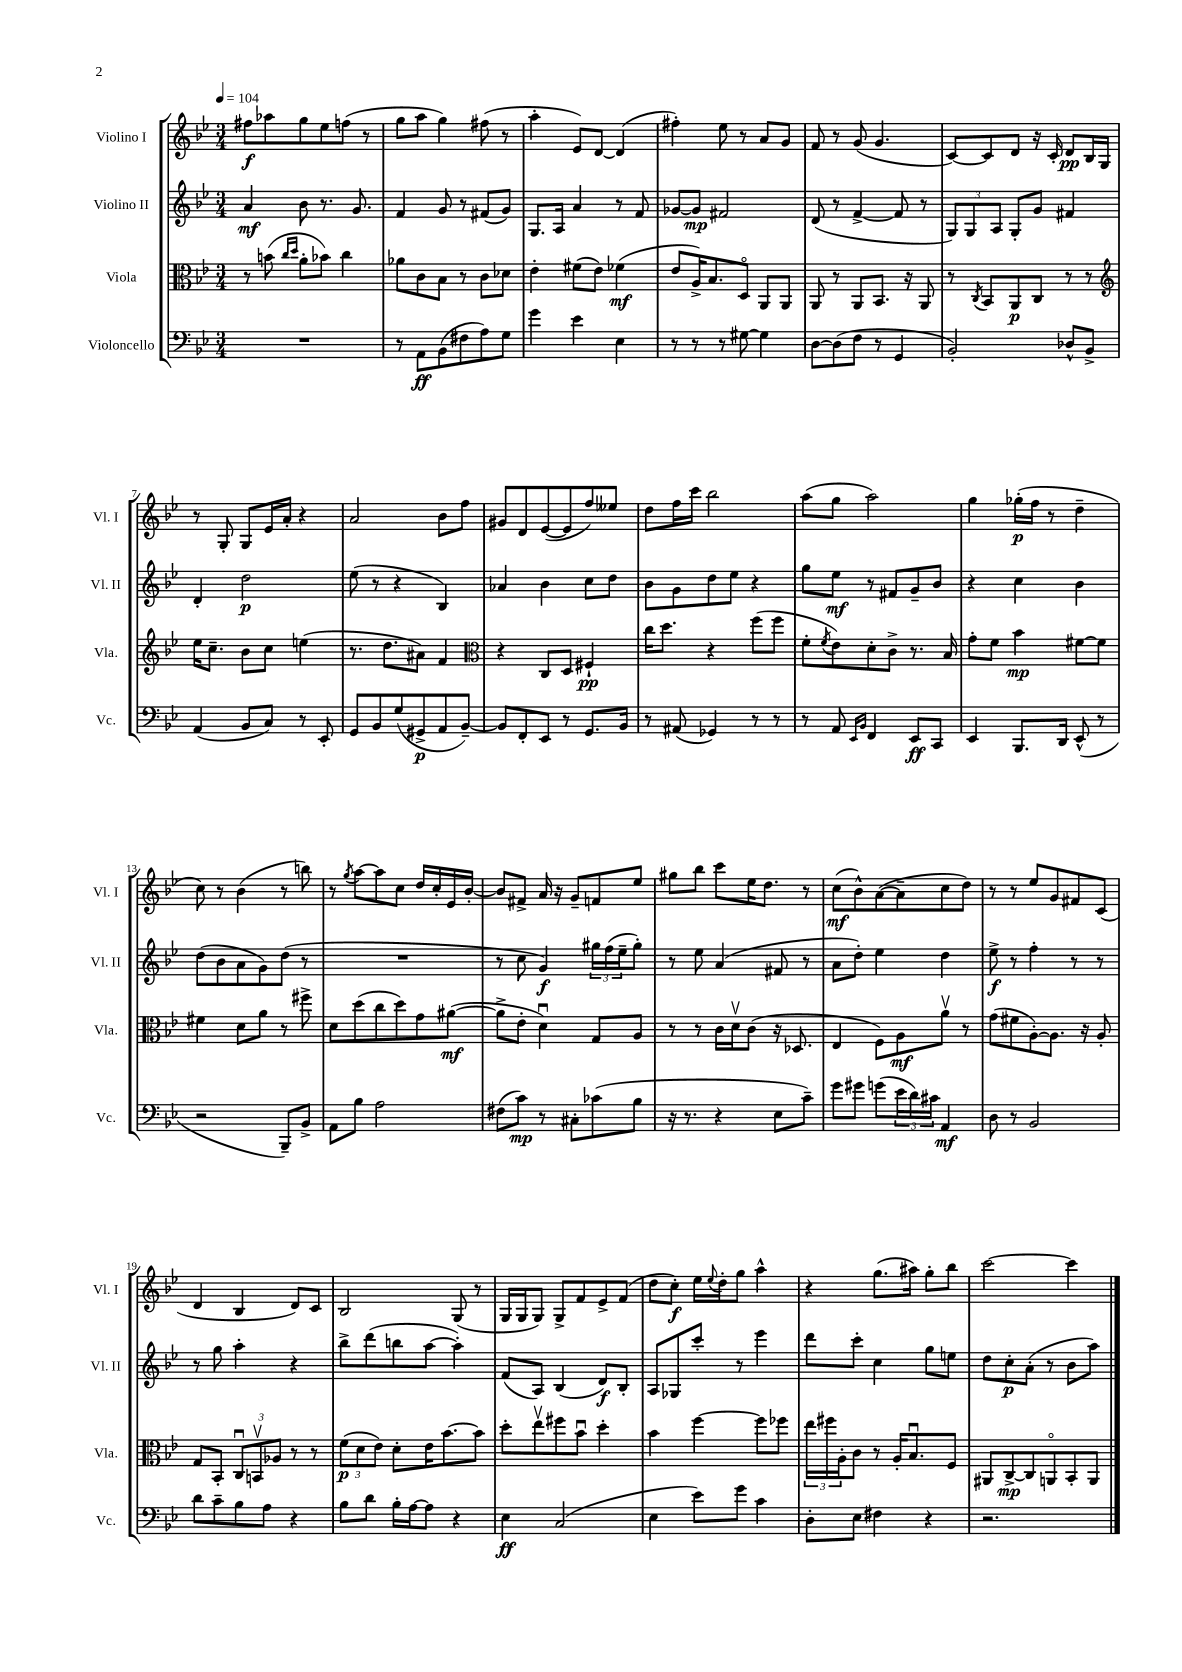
<<
\new StaffGroup <<
\new Staff = "s0" \with { instrumentName = "Violino I" shortInstrumentName = "Vl. I" } {
    \clef treble \key bes \major \numericTimeSignature \time 3/4 \tempo 4 = 104
    fis''8\f aes''8 g''8 ees''8 f''8( r8 |
    g''8 a''8 g''4) fis''8( r8 |
    a''4-. ees'8) d'8~ d'4( |
    fis''4-.) ees''8 r8 a'8 g'8 |
    f'8 r8 g'8( g'4. |
    c'8~) c'8 d'8 r16 c'16-. d'8\pp bes16 g16 |
    r8 g8-. g8 ees'16 a'16-. r4 |
    a'2 bes'8 f''8 |
    gis'8 d'8 ees'8~( ees'8 f''8) eeses''8 |
    d''8 f''16 c'''16 bes''2 |
    a''8( g''8 a''2) |
    g''4 ges''16-.\p( f''16 r8 d''4-- |
    c''8) r8 bes'4( r8 b''8) |
    r8 \acciaccatura { g''8 } a''8~ a''8 c''8 d''16 c''16-. ees'16 bes'16~-. |
    bes'8 fis'8-> a'16 r16 g'8-- f'8 ees''8 |
    gis''8 bes''8 c'''8 ees''16 d''8. r8 |
    c''8\mf( bes'8-^) a'8~( a'8-- c''8 d''8) |
    r8 r8 ees''8 g'8 fis'8 c'8( |
    d'4 bes4 d'8) c'8 |
    bes2 g8( r8 |
    g16 g16 g8) g8-> f'8 ees'8-> f'8( |
    d''8 c''8-.\f) ees''16 \appoggiatura { ees''8 } d''16-. g''8 a''4-^ |
    r4 g''8.( ais''16) g''8-. bes''8 |
    c'''2~ c'''4 \bar "|." |
}
\new Staff = "s1" \with { instrumentName = "Violino II" shortInstrumentName = "Vl. II" } {
    \clef treble \key bes \major \numericTimeSignature \time 3/4
    a'4\mf bes'8 r8. g'8. |
    f'4 g'8 r8 fis'8( g'8) |
    g8. a16 a'4 r8 f'8 |
    ges'8~ ges'8\mp fis'2 |
    d'8( r8 f'4~-> f'8 r8 |
    \tuplet 3/2 { g8) g8 a8 } g8-. g'8 fis'4 |
    d'4-. d''2\p |
    ees''8( r8 r4 bes4) |
    aes'4 bes'4 c''8 d''8 |
    bes'8 g'8 d''8 ees''8 r4 |
    g''8 ees''8\mf r8 fis'8 g'8-- bes'8 |
    r4 c''4 bes'4 |
    d''8( bes'8 a'8 g'8) d''8( r8 |
    R2. |
    r8 c''8 g'4\f) \tuplet 3/2 { gis''16 f''16( ees''16-- } gis''8-.) |
    r8 ees''8 a'4( fis'8 r8 |
    a'8 d''8-.) ees''4 d''4 |
    ees''8->\f r8 f''4-. r8 r8 |
    r8 g''8 a''4-. r4 |
    bes''8-> d'''8( b''8 a''8~ a''4-.) |
    f'8( a8) bes4( d'8\f) bes8-. |
    a8 ges8 c'''8-. r8 ees'''4 |
    d'''8 c'''8-. c''4 g''8 e''8 |
    d''8 c''8-.\p a'8-.( r8 bes'8 a''8) \bar "|." |
}
\new Staff = "s2" \with { instrumentName = "Viola" shortInstrumentName = "Vla." } {
    \clef alto \key bes \major \numericTimeSignature \time 3/4
    r8 b'8( \grace { c''16 d''16 } a'8-. bes'8) c''4 |
    aes'8 c'8 bes8 r8 c'8 des'8 |
    ees'4-. fis'8( ees'8) fes'4\mf( |
    ees'8 a16->) bes8. d8\flageolet a,8 a,8 |
    a,8 r8 a,8 bes,8. r16 a,8 |
    r8 \acciaccatura { c8 } bes,8 a,8\p c8 r8 r8 |
    \clef treble ees''16 c''8.-- bes'8 c''8 e''4( |
    r8. d''8. ais'8) f'4 |
    \clef alto r4 c8 d8 fis4-!\pp |
    c''16 d''8. r4 f''8( f''8 |
    f'8-. \acciaccatura { f'8 } ees'8) d'8-. c'8-> r8. bes16 |
    g'8-. f'8 bes'4\mp fis'8~ fis'8 |
    fis'4 d'8 a'8 r8 fis''8-> |
    d'8 d''8( c''8 d''8) g'8 ais'8~\mf( |
    ais'8-> ees'8-. d'4\downbow) g8 a8 |
    r8 r8 c'16 d'16\upbow c'8( r16 des8. |
    ees4 f8) a8\mf a'8\upbow r8 |
    g'8( fis'8 a8~-.) a8. r16 a8-. |
    g8 bes,8-. \tuplet 3/2 { c8\downbow b,8\upbow aes8 } r8 r8 |
    \tuplet 3/2 { f'8\p( d'8 ees'8) } d'8-. ees'16 bes'8.~ bes'8 |
    d''8-. ees''8\upbow fis''8 bes'8\downbow d''4-. |
    bes'4 f''4~ f''8 fes''8 |
    \tuplet 3/2 { ees''16 fis''16 a16-. } c'8 r8 a16-. bes8.\downbow f8 |
    ais,8 c8~->\mp c8 a,8\flageolet bes,8-. a,8 \bar "|." |
}
\new Staff = "s3" \with { instrumentName = "Violoncello" shortInstrumentName = "Vc." } {
    \clef bass \key bes \major \numericTimeSignature \time 3/4
    R2. |
    r8 a,8\ff bes,8( fis8 a8) g8 |
    g'4 ees'4 ees4 |
    r8 r8 r8 gis8~ gis4 |
    d8~ d8( f8 r8 g,4 |
    bes,2-.) des8-^ bes,8-> |
    a,4( bes,8 c8) r8 ees,8-. |
    g,8 bes,8 g8( gis,8->\p a,8 bes,8~--) |
    bes,8 f,8-. ees,8 r8 g,8. bes,16 |
    r8 ais,8( ges,4) r8 r8 |
    r8 a,8 \grace { ees,16 bes,16 } f,4 ees,8\ff c,8 |
    ees,4 bes,,8. d,16 ees,8-^( r8 |
    r2 bes,,8--) bes,8-> |
    a,8 bes8 a2 |
    fis8( c'8\mp) r8 cis8-. ces'8( bes8 |
    r16 r8. r4 ees8 c'8--) |
    g'8 gis'8 g'8( \tuplet 3/2 { ees'16 d'16) cis'16 } a,4\mf |
    d8 r8 bes,2 |
    d'8 c'8-- bes8 a8 r4 |
    bes8 d'8 bes16-. a16~ a8 r4 |
    ees4\ff c2( |
    ees4 ees'8) g'8 c'4 |
    d8-. ees8 fis4 r4 |
    r2. \bar "|." |
}
>>
>>
